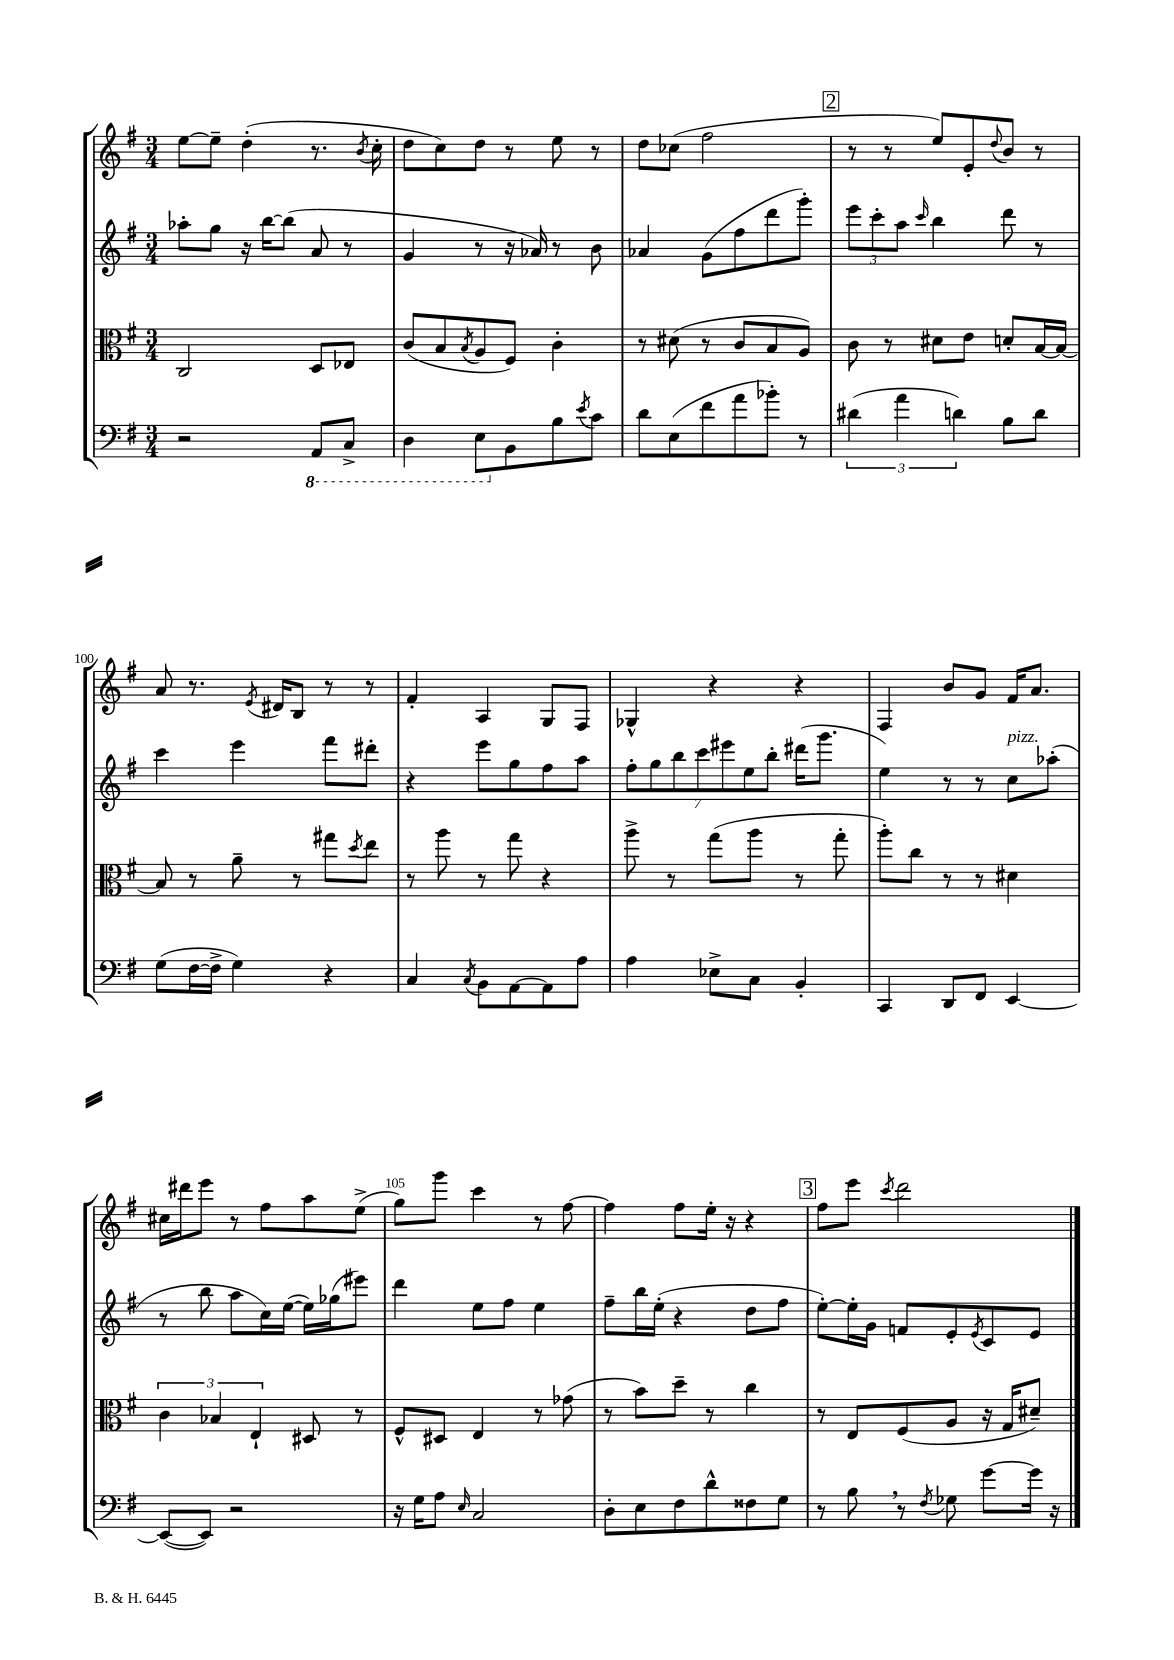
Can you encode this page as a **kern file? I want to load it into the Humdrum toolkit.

**kern	**kern	**kern	**kern
*staff4	*staff3	*staff2	*staff1
*clefF4	*clefC3	*clefG2	*clefG2
*k[f#]	*k[f#]	*k[f#]	*k[f#]
*M3/4	*M3/4	*M3/4	*M3/4
2r	2C	8aa-'	[8ee
.	.	8gg	8ee~]
.	.	16r	(4dd'
.	.	[16bb	.
.	.	(8bb]	.
8AAA	8D	8a	8.r
8CC^	8E-	8r	.
.	.	.	8qb
.	.	.	16cc'
=	=	=	=
4DD	(8c	4g	8dd
.	8B	.	8cc)
.	8qB	.	.
8EE	8A	8r	8dd
8BB	8F#)	16r	8r
.	.	16a-)	.
8B	4c'	8r	8ee
8qe	.	.	.
8c	.	8b	8r
=	=	=	=
8d	8r	4a-	8dd
(8E	(8d#	.	(8cc-
8f#	8r	(8g	2ff#
8a	8c	8ff#	.
8b-')	8B	8ddd	.
8r	8A)	8ggg')	.
=	=	=	=
(6d#	8c	12eee	8r
.	.	12ccc'	.
.	8r	.	8r
6a	.	12aa	.
.	.	16qqccc	.
.	8d#	4bb	8ee)
6d)	.	.	.
.	8e	.	8e'
.	.	.	8qqdd
8B	8d'	8ddd	8b
8d	[16B	8r	8r
.	16B_	.	.
=	=	=	=
(8G	8B]	4ccc	8a
[16F#	8r	.	8.r
16F#^]	.	.	.
4G)	8a~	4eee	.
.	.	.	8qe
.	.	.	16d#
.	8r	.	8B
4r	8gg#	8fff#	8r
.	8qdd	.	.
.	8ee	8ddd#'	8r
=	=	=	=
4C	8r	4r	4f#'
.	8aa	.	.
8qC	.	.	.
8BB	8r	8eee	4A
[8AA	8gg	8gg	.
8AA]	4r	8ff#	8G
8A	.	8aa	8F#
=	=	=	=
4A	8aa^	14ff#'	4G-^^
.	.	14gg	.
.	8r	.	.
.	.	14bb	.
.	.	14ccc	.
8E-^	(8gg	.	4r
.	.	14eee#	.
.	.	14ee	.
8C	8aa	.	.
.	.	14bb'	.
4BB'	8r	(16ddd#	4r
.	.	8.ggg	.
.	8gg'	.	.
=	=	=	=
4CC	8aa')	4ee)	4F#
.	8cc	.	.
8DD	8r	8r	8b
8FF#	8r	8r	8g
[4EE	4d#	8cc	16f#
.	.	.	8.a
.	.	(8aa-'	.
=	=	=	=
(8EE_	6c	8r	16cc#
.	.	.	16ddd#
8EE])	.	8bb	8eee
.	6B-	.	.
2r	.	8aa	8r
.	6E`	.	.
.	.	16cc)	8ff#
.	.	([16ee	.
.	8D#	16ee])	8aa
.	.	(16gg-	.
.	8r	8eee#)	(8ee^
=	=	=	=
16r	8F#^^	4ddd	8gg)
16G	.	.	.
8A	8D#	.	8ggg
16qqE	.	.	.
2C	4E	8ee	4ccc
.	.	8ff#	.
.	8r	4ee	8r
.	(8g-	.	[8ff#
=	=	=	=
8D'	8r	8ff#~	4ff#]
8E	8b)	16bb	.
.	.	(16ee'	.
8F#	8dd~	4r	8ff#
8d^^	8r	.	16ee'
.	.	.	16r
8F##	4cc	8dd	4r
8G	.	8ff#	.
=	=	=	=
8r	8r	[8ee')	8ff#
8B	8E	16ee']	8eee
.	.	16g	.
.	.	.	8qccc
8r	(8F#	8f	2ddd
8qF#	.	.	.
8G-	8A	8e'	.
.	.	8qe	.
[8g	16r	8c	.
.	16G	.	.
16g]	8d#~)	8e	.
16r	.	.	.
==	==	==	==
*-	*-	*-	*-
